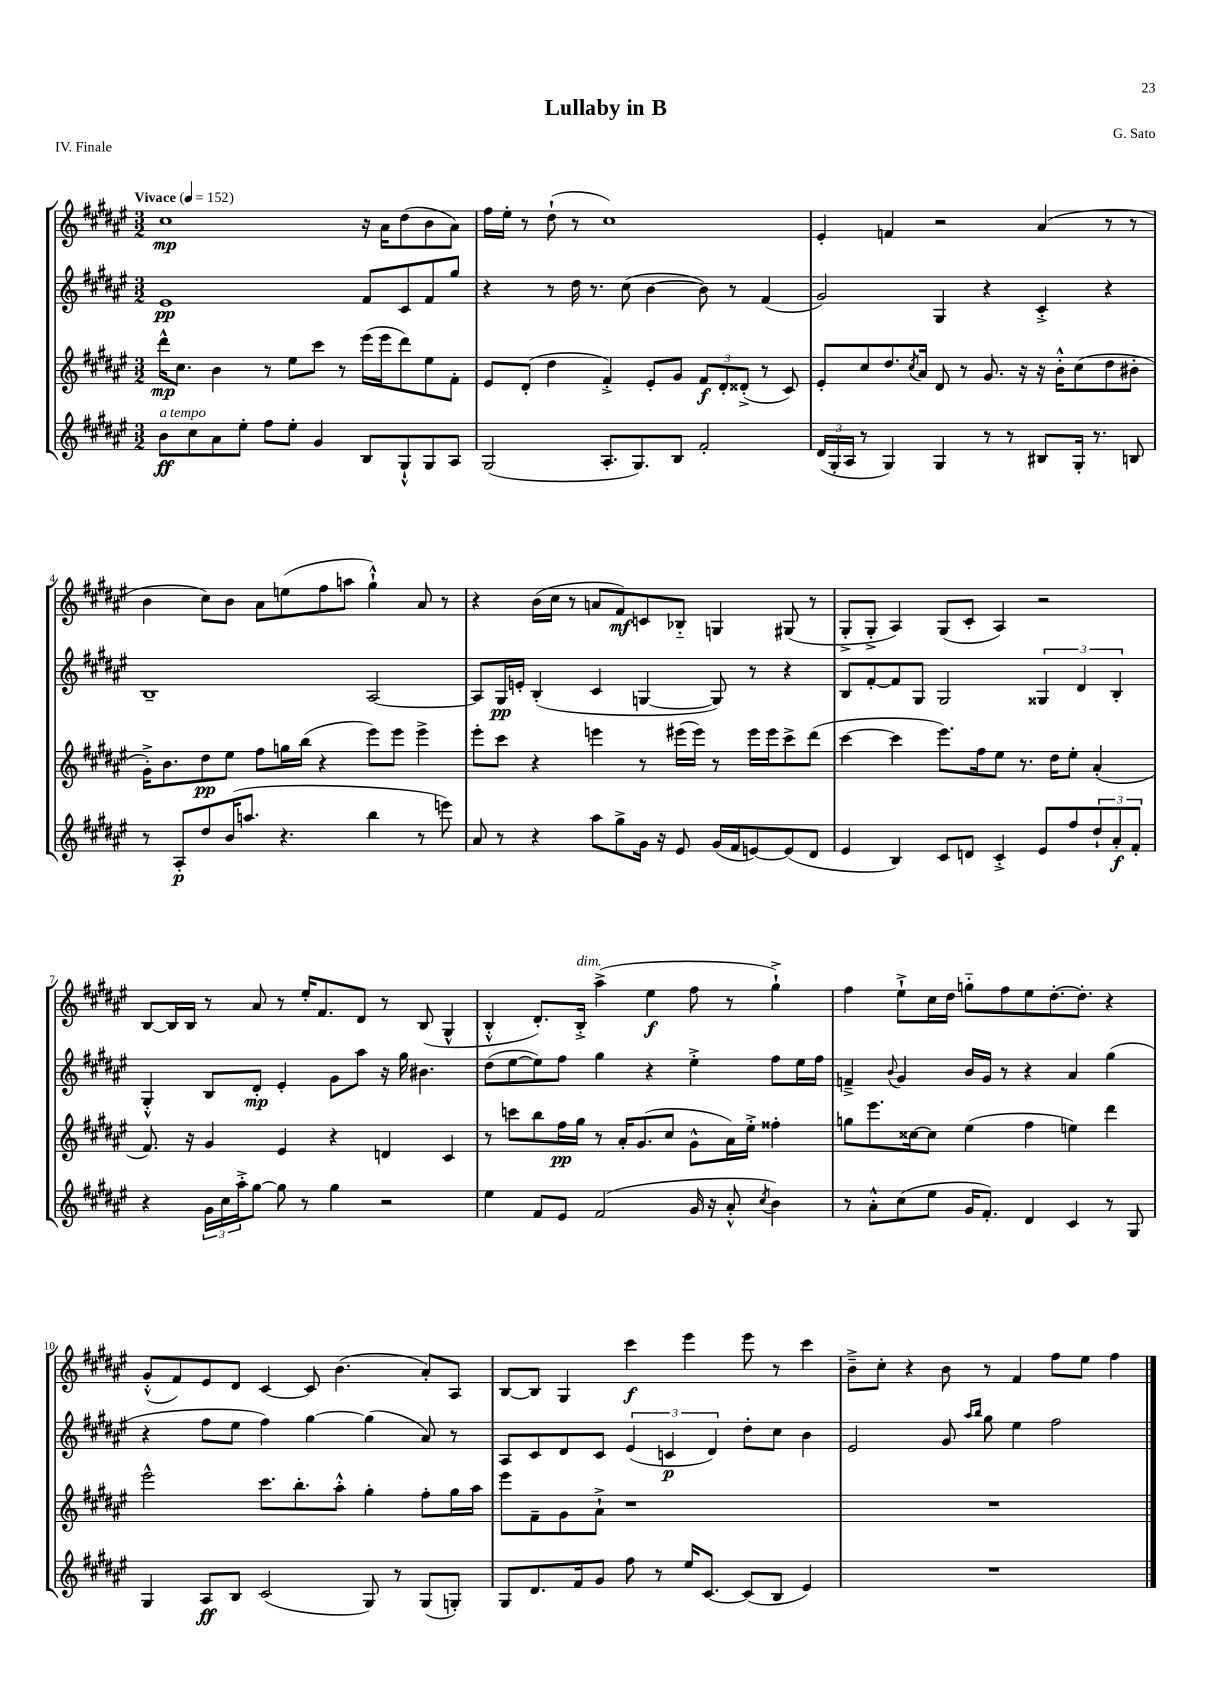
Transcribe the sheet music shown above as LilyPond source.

\header { title = "Lullaby in B" composer = "G. Sato" piece = "IV. Finale" }
<<
\new StaffGroup <<
\new Staff = "s0" {
    \clef treble \key fis \major \numericTimeSignature \time 3/2 \tempo "Vivace" 4 = 152
    cis''1\mp r16 ais'16 dis''8( b'8 ais'8) |
    fis''16 eis''16-. r8 dis''8-!( r8 cis''1) |
    eis'4-. f'4 r2 ais'4( r8 r8 |
    b'4 cis''8) b'8 ais'8 e''8( fis''8 a''8 gis''4-!-^) ais'8 r8 |
    r4 b'16( cis''16 r8 a'8 fis'8\mf) c'8 bes8-_ g4 gis8( r8 |
    gis8-.-> gis8-.-> ais4) gis8( cis'8-. ais4) r2 |
    b8~ b16 b16 r8 ais'8 r8 eis''16-. fis'8. dis'8 r8 b8( gis4-^ |
    b4-.-^ dis'8.-.) b16-.->^\markup { \italic "dim." } ais''4->( eis''4\f fis''8 r8 gis''4-!->) |
    fis''4 eis''8-!-> cis''16 dis''16 g''8-_ fis''8 eis''8 dis''8.~-. dis''8.-. r4 |
    gis'8-.-^( fis'8) eis'8 dis'8 cis'4~ cis'8 b'4.( ais'8-.) ais8 |
    b8~ b8 gis4 cis'''4\f eis'''4 eis'''8 r8 cis'''4 |
    b'8---> cis''8-. r4 b'8 r8 fis'4 fis''8 eis''8 fis''4 \bar "|." |
}
\new Staff = "s1" {
    \clef treble \key fis \major \numericTimeSignature \time 3/2
    eis'1\pp fis'8 cis'8 fis'8 gis''8 |
    r4 r8 dis''16 r8. cis''8( b'4~ b'8) r8 fis'4( |
    gis'2) gis4 r4 cis'4-.-> r4 |
    b1-- ais2~ |
    ais8 gis16\pp e'16-. b4-.( cis'4 g4~ g8) r8 r4 |
    b8 fis'8~-. fis'8 gis8 gis2 \tuplet 3/2 { gisis4 dis'4 b4-. } |
    gis4-.-^ b8 dis'8-.\mp eis'4-. gis'8 ais''8 r16 gis''16 bis'4. |
    dis''8( eis''8~ eis''8) fis''8 gis''4 r4 eis''4-.-> fis''8 eis''16 fis''16 |
    f'4---> \appoggiatura { b'8 } gis'4 b'16 gis'16 r8 r4 ais'4 gis''4( |
    r4 fis''8 eis''8 fis''4) gis''4~ gis''4( ais'8) r8 |
    ais8 cis'8 dis'8 cis'8 \tuplet 3/2 { eis'4( c'4\p dis'4) } dis''8-. cis''8 b'4 |
    eis'2 gis'8 \grace { ais''16 b''16 } gis''8 eis''4 fis''2 \bar "|." |
}
\new Staff = "s2" {
    \clef treble \key fis \major \numericTimeSignature \time 3/2
    dis'''16-^\mp cis''8. b'4 r8 eis''8 cis'''8 r8 eis'''16( eis'''16 dis'''8) eis''8 fis'8-. |
    eis'8 dis'8-.( dis''4 fis'4-.->) eis'8-. gis'8 \tuplet 3/2 { fis'8\f dis'8-. disis'8-.->( } r8 cis'8) |
    eis'8-. cis''8 dis''8. \acciaccatura { cis''8 } ais'16 dis'8 r8 gis'8. r16 r16 b'16-.-^ cis''8( dis''8 bis'8-. |
    gis'16-.->) b'8. dis''8\pp eis''8 fis''8 g''16 b''16( r4 eis'''8) eis'''8 eis'''4-> |
    eis'''8-. cis'''8 r4 e'''4 r8 eis'''16( eis'''16) r8 eis'''16 eis'''16 cis'''8-> dis'''8( |
    cis'''4~ cis'''4 eis'''8.) fis''16 eis''8 r8. dis''16 eis''8-. ais'4-.( |
    fis'8.) r16 gis'4 eis'4 r4 d'4 cis'4 |
    r8 c'''8 b''8 fis''16\pp gis''16 r8 ais'16-. gis'8.( cis''8 gis'8-^ ais'16) eis''16-.-> fisis''4-. |
    g''8 eis'''8. cisis''16~ cisis''8 eis''4( fis''4 e''4) dis'''4 |
    eis'''2-^ cis'''8. b''8.-. ais''8-.-^ gis''4-. fis''8-. gis''16 ais''16 |
    eis'''8 fis'8-- gis'8 ais'8-!-> r1 |
    R1. \bar "|." |
}
\new Staff = "s3" {
    \clef treble \key fis \major \numericTimeSignature \time 3/2
    b'8\ff^\markup { \italic "a tempo" } cis''8 ais'8 eis''8-. fis''8 eis''8-. gis'4 b8 gis8-!-^ gis8 ais8 |
    gis2( ais8.-. gis8.) b8 fis'2-. |
    \tuplet 3/2 { dis'16( gis16-. ais16 } r8 gis4) gis4 r8 r8 bis8 gis16-. r8. b8 |
    r8 ais8-.\p dis''8 b'16( a''8. r4. b''4 r8 e'''8) |
    ais'8 r8 r4 ais''8 gis''8-> gis'16 r16 eis'8 gis'16( fis'16 e'8~) e'8( dis'8 |
    eis'4 b4) cis'8 d'8 cis'4-.-> eis'8 fis''8 \tuplet 3/2 { dis''8-! ais'8-.\f fis'8-. } |
    r4 \tuplet 3/2 { gis'16 cis''16 ais''16-.-> } gis''8~ gis''8 r8 gis''4 r2 |
    eis''4 fis'8 eis'8 fis'2( gis'16 r16 ais'8-.-^ \acciaccatura { cis''8 } b'4) |
    r8 ais'8-.-^ cis''8( eis''8 gis'16 fis'8.-.) dis'4 cis'4 r8 gis8 |
    gis4 ais8\ff b8 cis'2( gis8) r8 gis8( g8-.) |
    gis8 dis'8. fis'16 gis'8 fis''8 r8 eis''16 cis'8.~ cis'8( b8 eis'4) |
    R1. \bar "|." |
}
>>
>>
